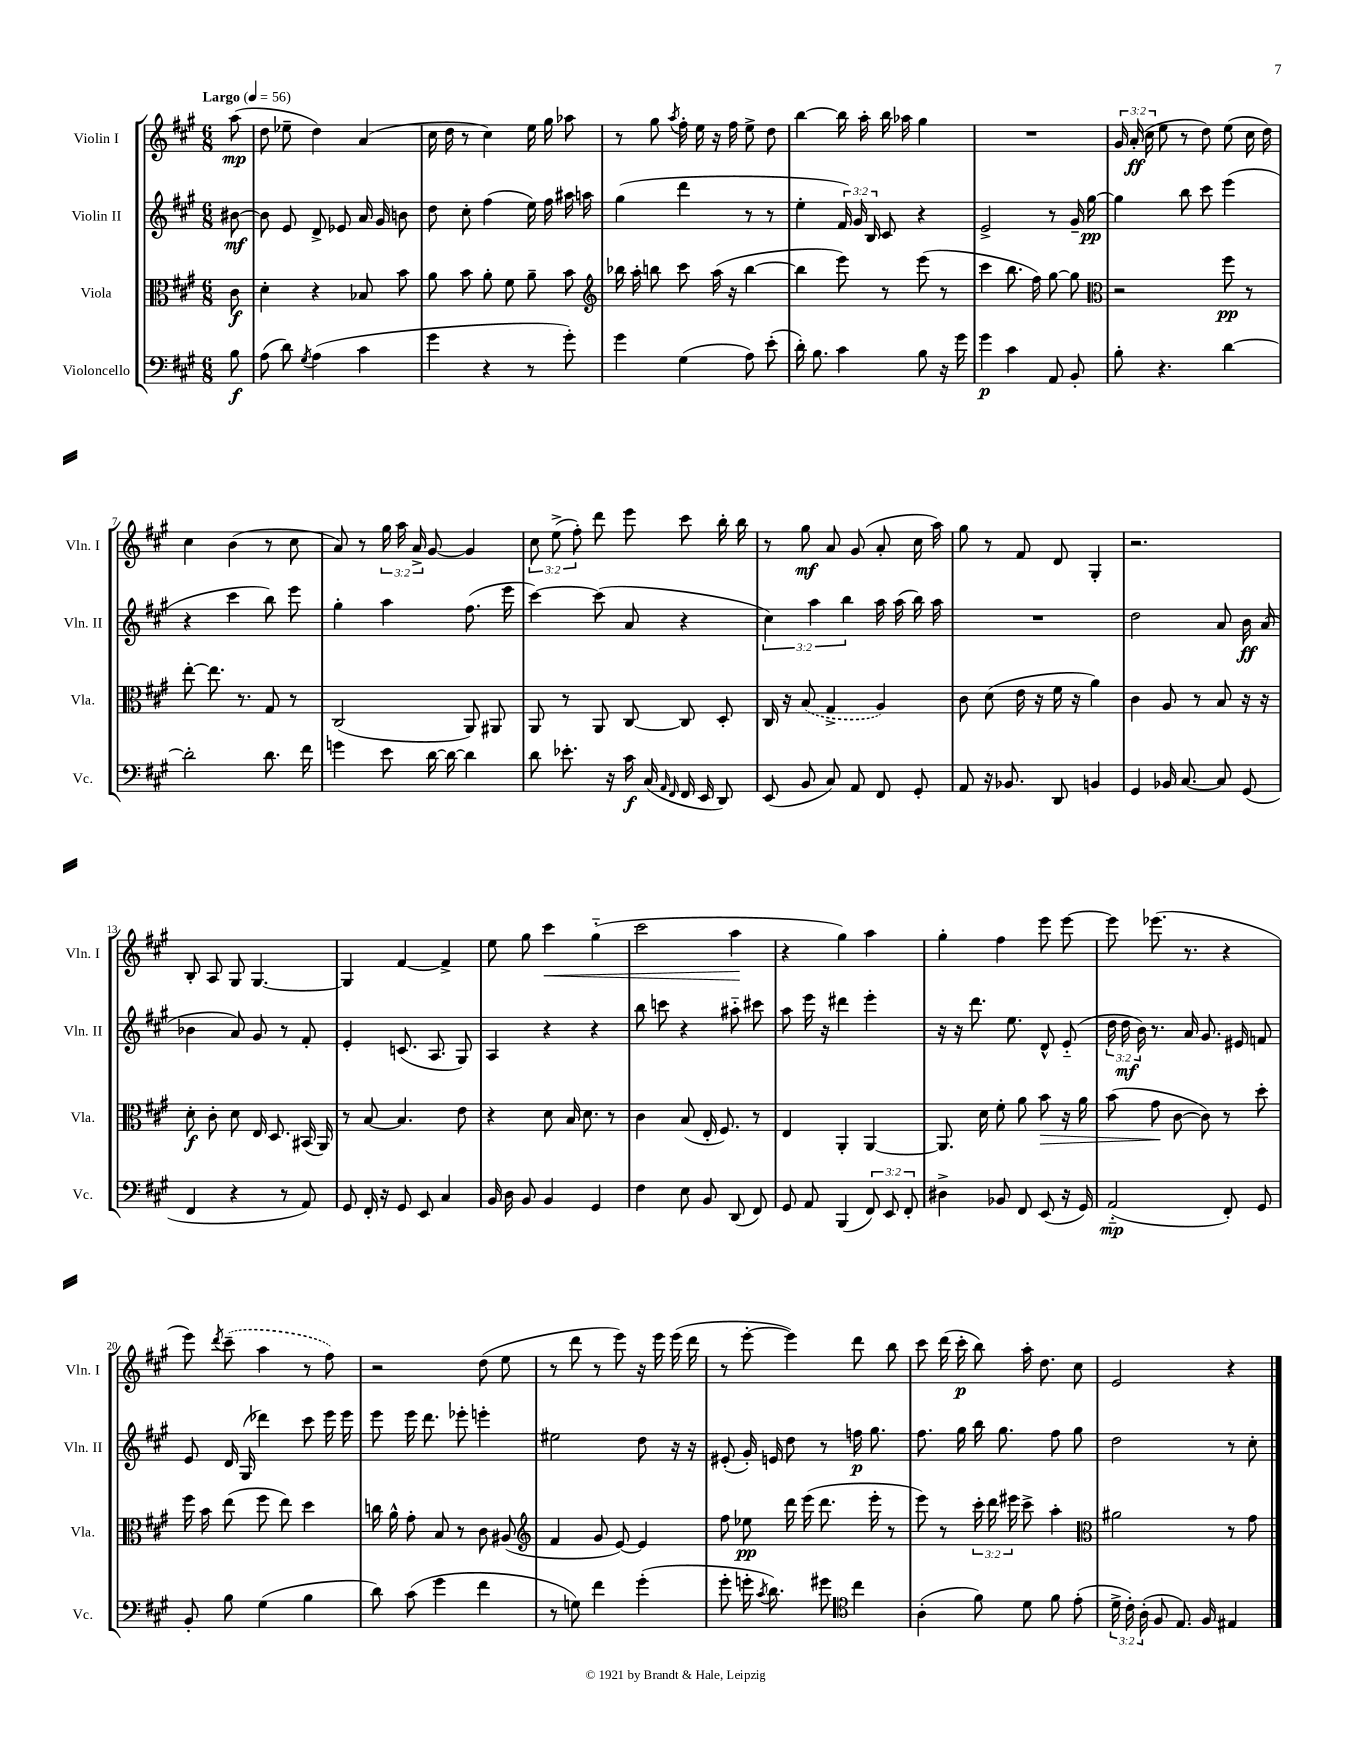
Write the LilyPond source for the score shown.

<<
\new StaffGroup <<
\new Staff = "s0" \with { instrumentName = "Violin I" shortInstrumentName = "Vln. I" } {
    \clef treble \key a \major \numericTimeSignature \time 6/8 \override Staff.TupletNumber.text = #tuplet-number::calc-fraction-text \partial 8 \tempo "Largo" 4 = 56
    \autoBeamOff a''8\mp( |
    d''8 ees''8-- d''4) a'4( |
    cis''16 d''16 r8 cis''4) e''16 gis''16 aes''8 |
    r8 gis''8 \acciaccatura { a''8 } fis''16-. e''16 r16 fis''16 e''8-> d''8 |
    b''4~ b''16 a''16-. b''16 aes''16 gis''4 |
    R2. |
    \tuplet 3/2 { gis'16 a'16-.\ff( cis''16 } e''8 r8 d''8) e''8( cis''16 d''16) |
    cis''4 b'4( r8 cis''8 |
    a'8) r8 \tuplet 3/2 { gis''16 a''16 a'16-> } gis'8~ gis'4 |
    \tuplet 3/2 { cis''8 e''8->( fis''8-.) } d'''8 e'''8 cis'''8 b''16-. b''16 |
    r8 gis''8\mf a'8 gis'8( a'8-. cis''16 a''16) |
    gis''8 r8 fis'8 d'8 gis4-. |
    r2. |
    b8-. a8 gis8 gis4.~ |
    gis4 fis'4~ fis'4-> |
    e''8 gis''8 cis'''4\< gis''4-_( |
    cis'''2 a''4\! |
    r4 gis''4) a''4 |
    gis''4-. fis''4 e'''8 e'''8~ |
    e'''8 ees'''8.( r8. r4 |
    e'''8) \acciaccatura { d'''8 } \once \slurDashed cis'''8--( a''4 r8 fis''8) |
    r2 d''8( e''8 |
    r8 d'''8 r8 e'''8) r16 e'''16 e'''16( d'''16 |
    r8 e'''8~-. e'''4) d'''8 b''8 |
    cis'''8 d'''16( cis'''16-.\p b''8) a''16-. d''8. cis''8 |
    e'2 r4 \bar "|." |
}
\new Staff = "s1" \with { instrumentName = "Violin II" shortInstrumentName = "Vln. II" } {
    \clef treble \key a \major \numericTimeSignature \time 6/8 \override Staff.TupletNumber.text = #tuplet-number::calc-fraction-text \partial 8
    \autoBeamOff bis'8~\mf |
    bis'8 e'8 d'8-> ees'8 a'16 gis'16 b'8 |
    d''8 cis''8-. fis''4( e''16) fis''16 ais''16 a''16 |
    gis''4( d'''4 r8 r8 |
    e''4-. \tuplet 3/2 { fis'16) gis'16 b16 } cis'8 r4 |
    e'2-> r8 gis'16-- gis''16~\pp |
    gis''4 b''8 cis'''8 e'''4( |
    r4 cis'''4 b''8) e'''8 |
    gis''4-. a''4 fis''8.( e'''16 |
    cis'''4~) cis'''8( a'8 r4 |
    \tuplet 3/2 { cis''4) a''4 b''4 } a''16 a''16( b''16) a''16 |
    R2. |
    d''2 a'8 b'16\ff a'16( |
    bes'4 a'8) gis'8 r8 fis'8-. |
    e'4-. c'8.( a8. gis8) |
    a4 r4 r4 |
    b''8 c'''8 r4 ais''8-_ cis'''8 |
    a''8 e'''16 r16 dis'''4 e'''4-. |
    r16 r16 d'''8. e''8. d'8-^ e'8-_( |
    \tuplet 3/2 { d''16 d''16\mf b'16) } r8. a'16 gis'8. eis'16 f'8 |
    e'8 d'16 gis16( des'''4) cis'''8 e'''16 e'''16 |
    e'''8 e'''16 d'''8. ees'''8-. e'''4-. |
    eis''2 d''8 r16 r16 |
    eis'8-.( gis'16-.) e'16 d''8 r8 f''16\p gis''8. |
    fis''8. gis''16 b''16 gis''8. fis''8 gis''8 |
    d''2 r8 cis''8-. \bar "|." |
}
\new Staff = "s2" \with { instrumentName = "Viola" shortInstrumentName = "Vla." } {
    \clef alto \key a \major \numericTimeSignature \time 6/8 \override Staff.TupletNumber.text = #tuplet-number::calc-fraction-text \partial 8
    \autoBeamOff cis'8\f |
    d'4-. r4 bes8 b'8 |
    a'8 b'8 a'8-. fis'8 a'8-- b'8 |
    \clef treble bes''16 a''16-. b''8 cis'''8 a''16( r16 b''4~ |
    b''4 e'''8) r8 e'''8( r8 |
    cis'''4 b''8. fis''16) gis''8~ gis''8 |
    \clef alto r2 fis''8\pp r8 |
    e''8~-. e''8. r8. gis8 r8 |
    cis2( a,8) ais,8 |
    a,8 r8 a,8 cis8~ cis8 d8-. |
    cis16 r16 \once \slurDashed b8( gis4-> a4) |
    cis'8 d'8( e'16 r16 fis'16 r16 a'4) |
    cis'4 a8 r8 b8 r16 r16 |
    d'8-.\f cis'8-. d'8 e16 d8. bis,16( a,16) |
    r8 b8~ b4. e'8 |
    r4 d'8 b16 d'8. r8 |
    cis'4 b8( e16-. fis8.) r8 |
    e4 a,4-. a,4~ |
    a,8. d'16 fis'8-. a'8 b'8\> r16 a'16 |
    b'8( gis'8\! cis'8~ cis'8) r8 d''8-. |
    fis''16 b'16 e''8( fis''8 e''8) d''4 |
    c''16 a'16-^ gis'8-. b8 r8 cis'8 ais8( |
    \clef treble fis'4 gis'8 e'8~) e'4 |
    fis''8 ees''8\pp d'''16 e'''16( d'''8. e'''16-. r8 |
    e'''8) r8 \tuplet 3/2 { cis'''16-. d'''16 eis'''16 } cis'''8-> a''4-. |
    \clef alto ais'2 r8 gis'8 \bar "|." |
}
\new Staff = "s3" \with { instrumentName = "Violoncello" shortInstrumentName = "Vc." } {
    \clef bass \key a \major \numericTimeSignature \time 6/8 \override Staff.TupletNumber.text = #tuplet-number::calc-fraction-text \partial 8
    \autoBeamOff b8\f |
    a8( d'8) \acciaccatura { gis8 } a4( cis'4 |
    gis'4 r4 r8 gis'8-.) |
    gis'4 gis4( a8) e'8-.( |
    d'16-.) b8. cis'4 b8 r16 gis'16 |
    gis'4\p cis'4 a,8 b,8-. |
    b8-. r4. d'4~ |
    d'2-. d'8. fis'16 |
    g'4 e'8 d'16~ d'16~ d'4 |
    d'8 ees'8.-. r16 cis'16\f cis16( \grace { a,16 fis,16 } fis,16 e,16 d,8) |
    e,8( b,8 cis8) a,8 fis,8 gis,8-. |
    a,8 r16 bes,8. d,8 b,4 |
    gis,4 bes,16 cis8.~ cis8 gis,8( |
    fis,4 r4 r8 a,8) |
    gis,8 fis,16-. r16 gis,8 e,8 cis4 |
    b,16 d16 b,8 b,4 gis,4 |
    fis4 e8 b,8 d,8( fis,8) |
    gis,8 a,8 b,,4( \tuplet 3/2 { fis,8) e,8 fis,8-. } |
    dis4-> bes,8 fis,8 e,8( r16 gis,16) |
    a,2-_\mp( fis,8-.) gis,8 |
    b,8-. b8 gis4( b4 |
    d'8) cis'8( gis'4 fis'4 |
    r8 g8) fis'4 gis'4-.( |
    gis'8-. g'16-. \acciaccatura { cis'8 } d'8.) gis'8 \clef tenor cis''4 |
    a4-.( fis'8) d'8 fis'8 e'8-.( |
    \tuplet 3/2 { d'16-> cis'16-.) a16-.( } fis8 e8.) fis16 eis4 \bar "|." |
}
>>
>>
